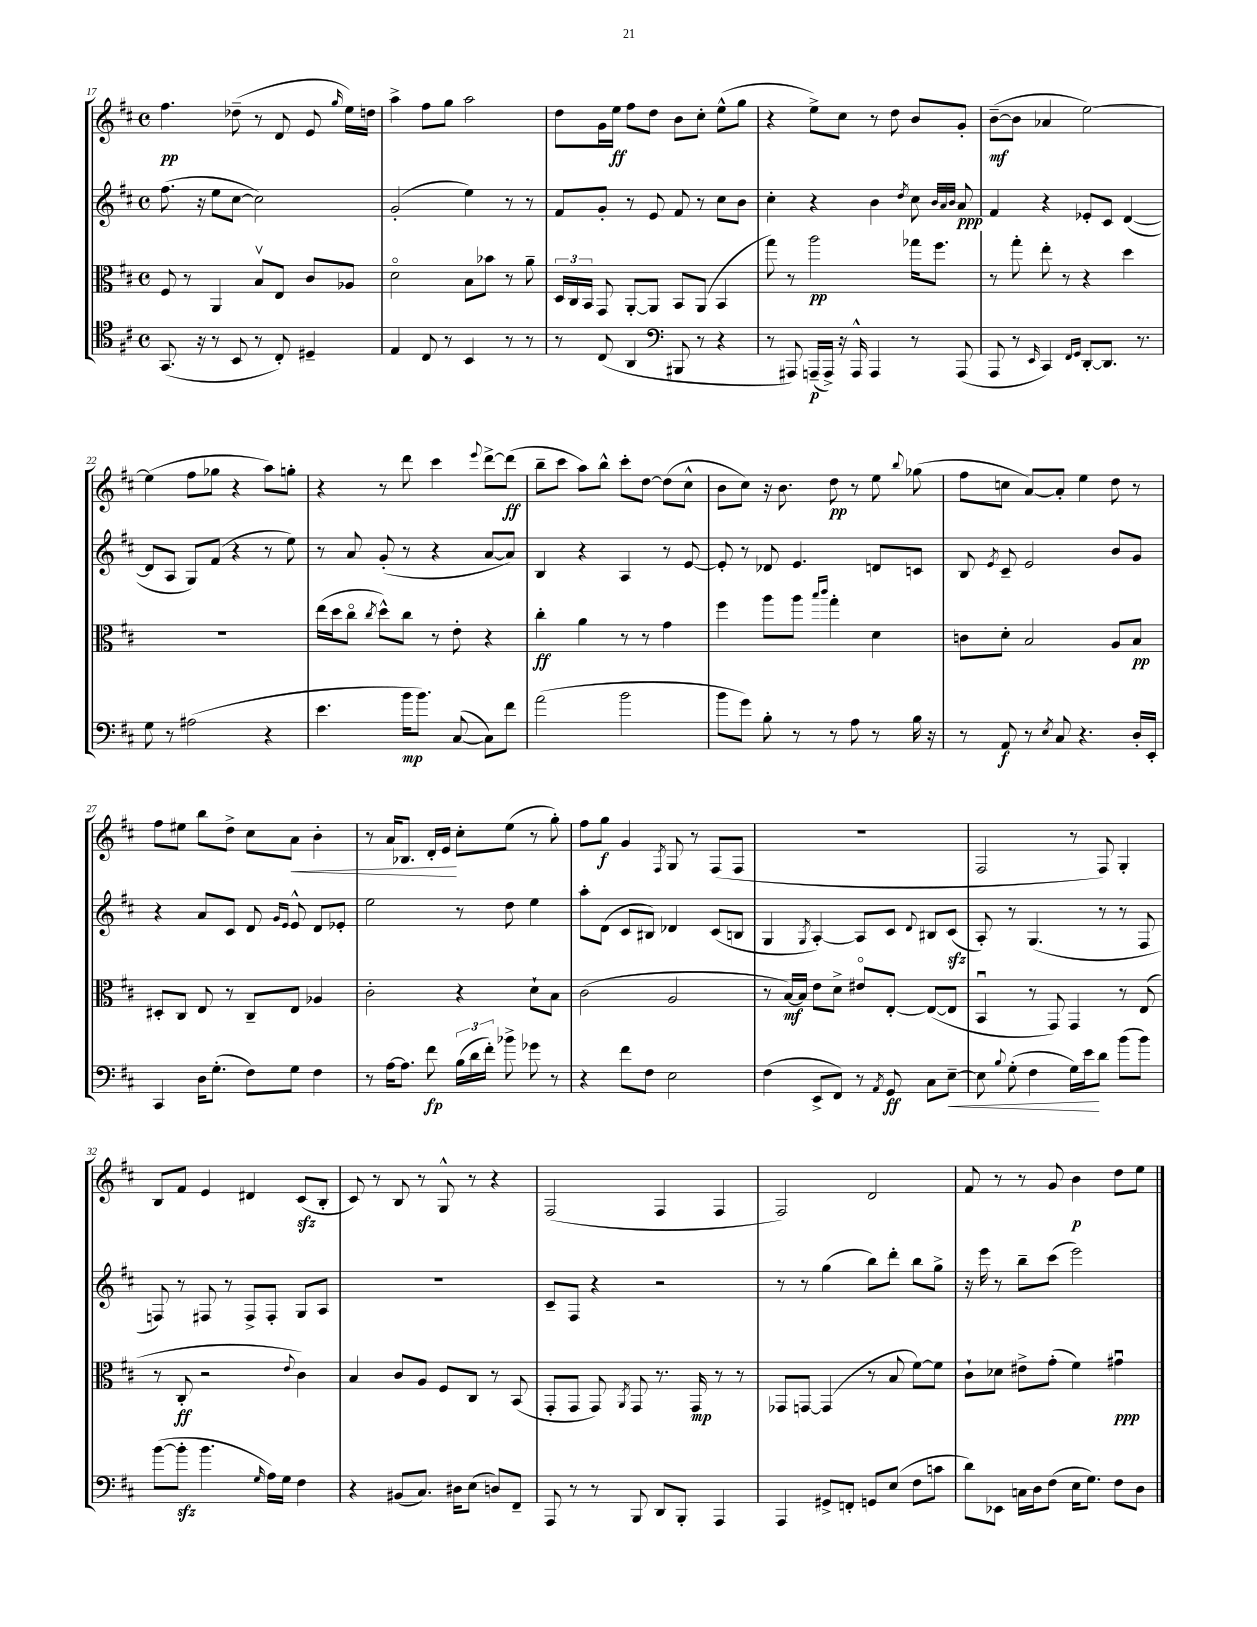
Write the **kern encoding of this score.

**kern	**kern	**kern	**kern
*staff4	*staff3	*staff2	*staff1
*clefC4	*clefC3	*clefG2	*clefG2
*k[f#c#]	*k[f#c#]	*k[f#c#]	*k[f#c#]
*M4/4	*M4/4	*M4/4	*M4/4
*met(c)	*met(c)	*met(c)	*met(c)
(8.GG	8F#	(8.ff#	4.ff#
.	8r	.	.
16r	.	16r	.
8r	4AA	8ee	.
8BB	.	[8cc#	(8dd-~
8r	8Bv	2cc#])	8r
8C#')	8E	.	8d
4D#~	8c#	.	8e
.	.	.	16qqgg
.	8A-	.	16ee)
.	.	.	16dd
=	=	=	=
4E	2do	(2g'	4aa^
8C#	.	.	8ff#
8r	.	.	8gg
4BB	8B	4ee)	2aa
.	8b-	.	.
8r	8r	8r	.
8r	8a~	8r	.
=	=	=	=
8r	24D	8f#	8dd
.	24C#	.	.
.	24BB	.	.
(8C#	8GG	8g'	16g
.	.	.	16ee
4AA	[8AA'	8r	8ff#
.	8AA]	8e	8dd
*clefF4	*	*	*
8BBB#	8BB	8f#	8b
8r	(8AA	8r	8cc#'
4r	4BB	8cc#	(8ee^^
.	.	8b	8gg
=	=	=	=
8r	8gg)	4cc#'	4r
8AAA#)	8r	.	.
(16AAA~	2aa	4r	8ee^)
16AAA^)	.	.	.
16r	.	.	8cc#
16AAA^^	.	.	.
4AAA	.	4b	8r
.	.	.	8dd
.	.	8qdd	.
8r	16gg-	8cc#	8b
.	8.ff#	.	.
.	.	32qqb	.
.	.	32qqa	.
.	.	32qqb	.
(8AAA	.	8a	8g'
=	=	=	=
8AAA	8r	4f#	([8b~
8r	8gg'	.	8b]
16qqEE	.	.	.
4CC#)	8ee'	4r	4a-
.	8r	.	.
16qqFF#	.	.	.
16qqGG	.	.	.
[8DD'	4r	8e-'	[2ee)
8.DD]	.	8c#	.
.	4dd	([4d	.
8.r	.	.	.
=	=	=	=
8G	1r	8d]	(4ee]
8r	.	8A	.
(2A#	.	8G)	8ff#
.	.	(8f#	8gg-
.	.	4r	4r
4r	.	8r	8aa)
.	.	8ee)	8gg'
=	=	=	=
4.e	(16ee	8r	4r
.	16dd	.	.
.	8cc#o	8a	.
.	8qcc#	.	.
.	8dd^^)	(8g'	8r
16b	8cc#	8r	8ddd
8.b)	.	.	.
.	8r	4r	4ccc#
([8C#	8e'	.	.
.	.	.	8qqeee
8C#])	4r	[8a	[8ddd^
8f#	.	8a])	(8ddd]
=	=	=	=
(2a	4cc#'	4B	8bb~
.	.	.	8ccc#
.	4a	4r	8aa)
.	.	.	8bb^^
2b	8r	4A	8ccc#'
.	8r	.	[8dd
.	4g	8r	(8dd]
.	.	[8e	8cc#^^
=	=	=	=
8b	4ff#	8e']	8b
8g)	.	8r	8cc#)
8B'	8aa	8d-	16r
.	.	.	8.b
8r	8aa	4.e	.
.	16qqbb	.	.
.	16qqccc#	.	.
8r	4gg'	.	8dd
8A	.	.	8r
8r	4d	8d	8ee
.	.	.	8qqbb
16B	.	8c	(8gg-
16r	.	.	.
=	=	=	=
8r	8c	8B	8ff#
.	.	8qe	.
8AA	8d'	8c#~	8cc
8r	2B	2e	[8a)
8qE	.	.	.
8C#	.	.	8a']
4.r	.	.	4ee
.	8A	8b	8dd
16D'	8B	8g	8r
16EE'	.	.	.
=	=	=	=
4CC#	8D#'	4r	8ff#
.	8C#	.	8ee#
16D	8E	8a	8bb
(8.G'	.	.	.
.	8r	8c#	8dd^
8F#)	8C#~	8d	8cc#
.	.	16qqg	.
.	.	16qqe	.
8G	8E	8e^^	8a
4F#	4A-	8d	4b'
.	.	8e-'	.
=	=	=	=
8r	2c#'	2ee	8r
[16A	.	.	16a
8.A]	.	.	8.B-
8f#	.	.	16d'
.	.	.	16e
(24B	4r	8r	8cc#'
24d	.	.	.
24f#')	.	.	.
8b-^	.	8dd	(8ee
8g-	8d`	4ee	8r
8r	8B	.	8gg')
=	=	=	=
4r	(2c#	8aa'	8ff#
.	.	(8d	8gg
8f#	.	8c#	4g
8F#	.	8B#)	.
.	.	.	8qF#
2E	2A	4d-	8G
.	.	.	8r
.	.	(8c#	(8F#
.	.	8B	8F#
=	=	=	=
(4F#	8r	4G	1r
.	[16B)	.	.
.	16B]	.	.
.	.	8qG	.
8EE^	8e	[4A')	.
8FF#)	8d^	.	.
8r	8e#o	8A]	.
8qAA	.	.	.
8GG	[8E'	8c#	.
.	.	8qqd	.
8C#	(8E_	8B#	.
[8E~	8E]	(8c#	.
=	=	=	=
8E]	4BBu	8A')	2F#
8qqB	.	.	.
(8G'	.	8r	.
4F#	8r	(4.G	.
.	8GG)	.	.
16G)	4GG	.	8r
16e	.	.	.
8d	.	8r	8F#)
(8b	8r	8r	4G'
8b)	(8E	8F#	.
=	=	=	=
([8b	8r	8F)	8B
8b']	8C#'	8r	8f#
4.b	2r	8F#	4e
.	.	8r	.
.	.	8F#^	4d#
16qqG	.	.	.
16A)	.	8F#'	.
16G	.	.	.
.	8qqe	.	.
4F#	4c#)	8G	(8c#
.	.	8A	8B'
=	=	=	=
4r	4B	1r	8c#)
.	.	.	8r
(8BB#	8c#	.	8B
8.C#)	8A	.	8r
.	8F#	.	8G^^
16D#	.	.	.
(8E	8C#	.	8r
8D)	8r	.	4r
8FF#~	(8BB	.	.
=	=	=	=
8AAA	8GG'	8c#~	(2F#
8r	8GG	8F#	.
8r	8GG)	4r	.
.	8qAA	.	.
8BBB	8GG	.	.
8DD	8.r	2r	4F#
8BBB'	.	.	.
.	16GG	.	.
4AAA	8r	.	4F#
.	8r	.	.
=	=	=	=
4AAA	8GG-	8r	2F#)
.	[8GG	8r	.
8GG#^	(4GG]	(4gg	.
8FF'	.	.	.
8GG	8r	8bb)	2d
(8E	8B	8ddd'	.
8F#	[8f#)	8bb	.
8c	8f#]	8gg^	.
=	=	=	=
8d)	8c#`	16r	8f#
.	.	16eee	.
8EE-	8d-	8r	8r
16C	8e#^	8bb~	8r
16D	.	.	.
(8F#	(8g'	(8ccc#	8g
16E	4f#)	2eee)	4b
8.G)	.	.	.
8F#	4g#u	.	8dd
8D	.	.	8ee
==	==	==	==
*-	*-	*-	*-
